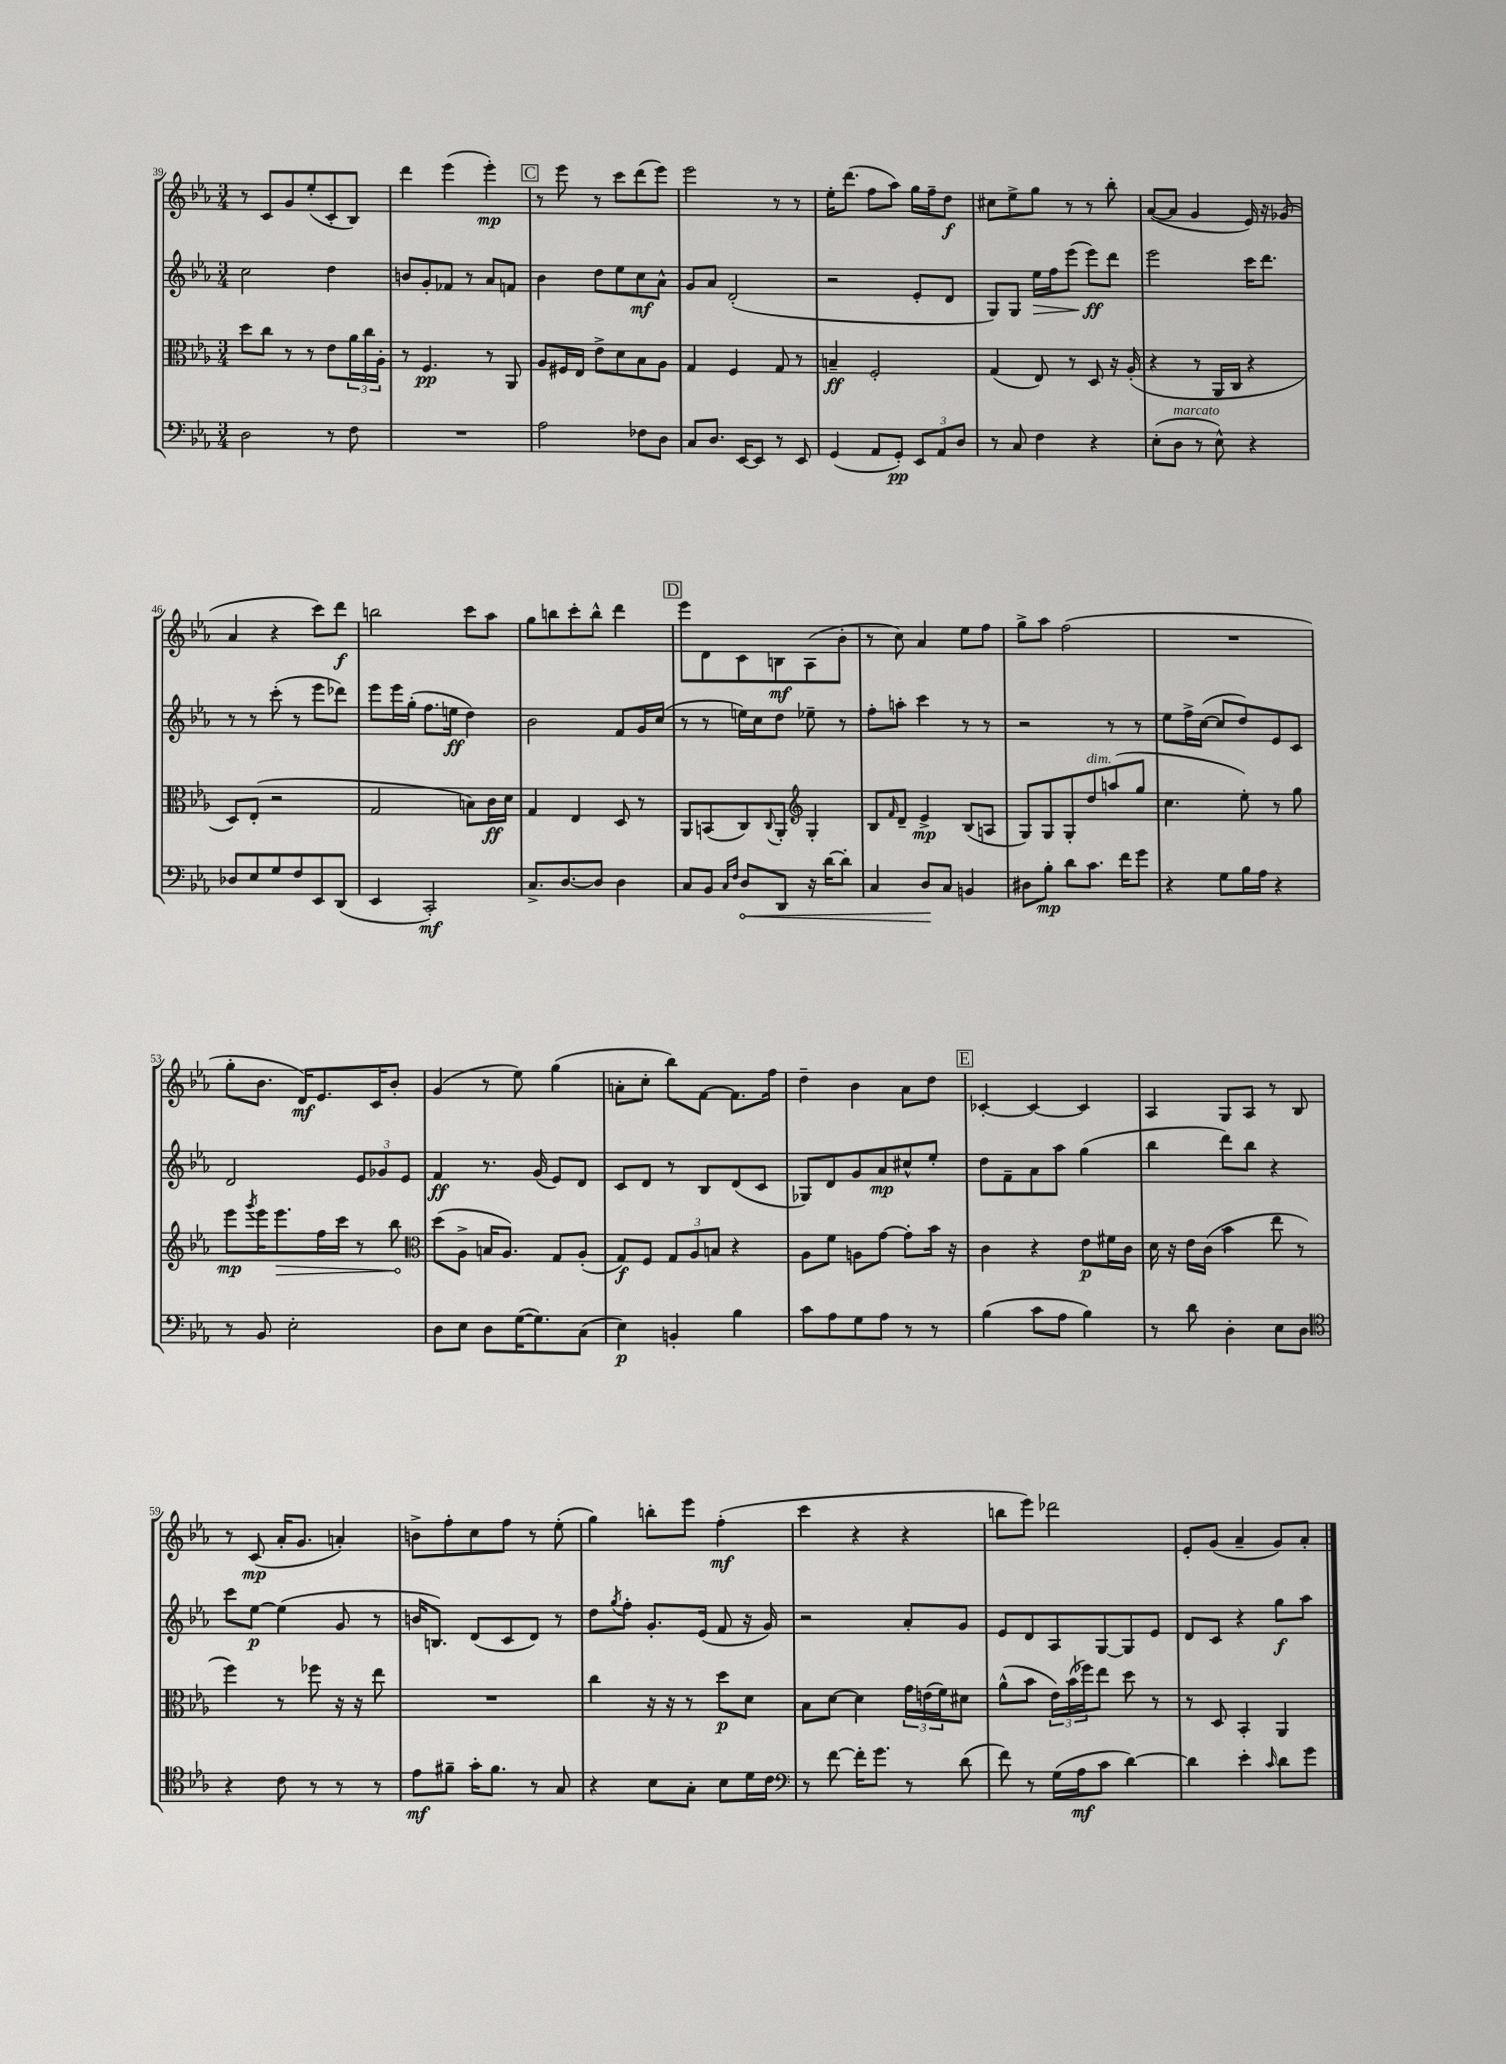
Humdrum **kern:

**kern	**dynam	**kern	**dynam	**kern	**dynam	**kern	**dynam
*part4	*part4	*part3	*part3	*part2	*part2	*part1	*part1
*staff4	*staff4	*staff3	*staff3	*staff2	*staff2	*staff1	*staff1
*clefF4	*	*clefC3	*	*clefG2	*	*clefG2	*
*k[b-e-a-]	*	*k[b-e-a-]	*	*k[b-e-a-]	*	*k[b-e-a-]	*
*M3/4	*	*M3/4	*	*M3/4	*	*M3/4	*
=39	=39	=39	=39	=39	=39	=39	=39
2D\	.	8dd\L	.	2cc\	.	8r	.
.	.	8cc\J	.	.	.	8c/L	.
.	.	8r	.	.	.	8g/	.
.	.	8r	.	.	.	(8ee-'/	.
8r	.	8e-\L	.	4dd\	.	8c'/	.
8F\	.	24a-\L	.	.	.	8B-/J)	.
.	.	24cc\	.	.	.	.	.
.	.	24A-'\JJ	.	.	.	.	.
=40	=40	=40	=40	=40	=40	=40	=40
2.r	.	8r	.	8bn/L	.	4ddd\	.
.	.	4.F/	pp	8g'/	.	.	.
.	.	.	.	8f-X/J	.	(4eee-\	.
.	.	.	.	8r	.	.	.
.	.	8r	.	8a-/L	.	4eee-'\)	mp
.	.	8AA-/	.	8fn/J	.	.	.
!!LO:REH:place=s1:t=C
=41	=41	=41	=41	=41	=41	=41	=41
2A-\	.	8A-/L	.	4b-\	.	8r	.
.	.	16F#X/L	.	.	.	8eee-\	.
.	.	16E-/JJ	.	.	.	.	.
.	.	8e-^\L	.	8dd\L	.	8r	.
.	.	8d\	.	8ee-\	.	8ccc\L	.
8F-X\L	.	8B-\	.	8cc\	mf	(8ddd\	.
8D\J	.	8A-\J	.	8a-^^\J	.	8eee-\J)	.
=42	=42	=42	=42	=42	=42	=42	=42
8C/L	.	4G/	.	8g/L	.	2eee-\	.
8.D/J	.	.	.	8a-/J	.	.	.
.	.	4F/	.	(2d'/	.	.	.
[16EE-/KL	.	.	.	.	.	.	.
8EE-/J]	.	.	.	.	.	.	.
8r	.	8G/	.	.	.	8r	.
8EE-/	.	8r	.	.	.	8r	.
=43	=43	=43	=43	=43	=43	=43	=43
(4GG/	.	4Bn~/	ff	2r	.	16ee-'\KL	.
.	.	.	.	.	.	(8.ddd\J	.
8AA-/L	.	2F'/	.	.	.	8ff\L	.
8GG'/J)	pp	.	.	.	.	8aa-\J)	.
12EE-/L	.	.	.	8e-'/L	.	16gg\LL	.
.	.	.	.	.	.	16ff~\J	.
12AA-/	.	.	.	.	.	.	.
.	.	.	.	8d/J	.	8dd\J	f
12D/J	.	.	.	.	.	.	.
=44	=44	=44	=44	=44	=44	=44	=44
8r	.	(4G/	.	8G/L)	.	8cc#X\L	.
8C/	.	.	.	8G/J	.	8ee-^\	.
!	!	!	!	!	!LO:HP:b	!	!
4F\	.	8E-/)	.	16ee-\LL	>	8gg\J	.
.	.	.	.	16ff\J	.	.	.
.	.	8r	.	(8eee-\J	.	8r	.
4r	.	8D/	.	8eee-\L)	ff	8r	.
.	.	16r	.	8ddd\J	]	8bb-'\	.
.	.	(16A-'/	.	.	.	.	.
=45	=45	=45	=45	=45	=45	=45	=45
(8E-'\L	.	4r	.	2eee-\	.	([8a-/L	.
!LO:TX:a:i:t=marcato	!	!	!	!	!	!	!
8D\J	.	.	.	.	.	8a-/J]	.
8r	.	8r	.	.	.	4g/	.
8E-^^\)	.	16AA-/LL	.	.	.	.	.
.	.	16C/JJ	.	.	.	.	.
4r	.	4r	.	16ccc\KL	.	16e-/)	.
.	.	.	.	8.ddd\J	.	16r	.
.	.	.	.	.	.	(8g-X/	.
!!LO:LB:g=z
=46	=46	=46	=46	=46	=46	=46	=46
8D-X/L	.	8D/L)	.	8r	.	4a-/	.
8E-/	.	(8E-'/J	.	8r	.	.	.
8G/	.	2r	.	(8ccc'\	.	4r	.
8F/	.	.	.	8r	.	.	.
8EE-/	.	.	.	8eee-\L	.	8ccc\L)	.
(8DD/J	.	.	.	8ddd-X\J)	.	8ddd\J	f
=47	=47	=47	=47	=47	=47	=47	=47
4EE-/	.	2G/	.	8eee-\L	.	2bbn\	.
.	.	.	.	16eee-\L	.	.	.
.	.	.	.	(16gg'\JJ	.	.	.
2CC'/)	mf	.	.	8.ff\L	.	.	.
.	.	.	.	16een\Jk	ff	.	.
.	.	8Bn\L)	.	4dd\)	.	8ccc\L	.
.	.	16c\L	ff	.	.	8aa-\J	.
.	.	16d\JJ	.	.	.	.	.
=48	=48	=48	=48	=48	=48	=48	=48
8.C^/L	.	4G/	.	2b-\	.	8gg\L	.
.	.	.	.	.	.	8bbn\	.
[8.D/	.	.	.	.	.	.	.
.	.	4E-/	.	.	.	8ccc'\	.
8D/J]	.	.	.	.	.	8bb^^\J	.
4D\	.	8D/	.	8f/L	.	4ddd\	.
.	.	8r	.	16g/L	.	.	.
.	.	.	.	(16cc/JJ	.	.	.
!!LO:REH:place=s1:t=D
=49	=49	=49	=49	=49	=49	=49	=49
8C/L	.	8AA-/L	.	8r	.	8eee-\L	.
8BB-/J	.	(8BBn/	.	8r	.	8d\	.
16qqC/LL	.	.	.	.	.	.	.
16qqF/JJ	.	.	.	.	.	.	.
!	!LO:HP:b	!	!	!	!	!	!
8D/L	<	8C/)	.	16een\LL)	.	8c\	.
.	.	.	.	16cc\J	.	.	.
.	.	8qqC/	.	.	.	.	.
8DD/J	.	8AA-'/J	.	8dd\J	.	8Bn\	mf
*	*	*clefG2	*	*	*	*	*
16r	.	4G'/	.	8ee-X~\	.	(8A-\	.
[16d\KL	.	.	.	.	.	.	.
8d'\J]	.	.	.	8r	.	8b-'\J	.
=50	=50	=50	=50	=50	=50	=50	=50
4C/	.	8B-/L	.	8ff'\L	.	8r	.
.	.	16qqf/	.	.	.	.	.
.	.	8d~/J	.	8aan'\J	.	8cc\)	.
8D/L	.	4e-^/	mp	4ccc\	.	4a-/	.
8C/J	[	.	.	.	.	.	.
4BBn/	.	(8B-/L	.	8r	.	8ee-\L	.
.	.	8An/J	.	8r	.	8ff\J	.
=51	=51	=51	=51	=51	=51	=51	=51
8D#X\L	.	8G/L)	.	2r	.	8gg^\L	.
8B-'\J	mp	8G/	.	.	.	8aa-\J	.
8d\L	.	8G'/	.	.	.	(2ff\	.
!	!	!LO:TX:a:i:t=dim.	!	!	!	!	!
8.c\J	.	8dd/	.	.	.	.	.
.	.	(8aan/	.	8r	.	.	.
16f\KL	.	.	.	.	.	.	.
8g\J	.	8gg/J	.	8r	.	.	.
=52	=52	=52	=52	=52	=52	=52	=52
4r	.	4.cc\	.	8ee-\L	.	2.r	.
.	.	.	.	16ff^\L	.	.	.
.	.	.	.	([16cc\JJ	.	.	.
8G\L	.	.	.	8cc/L]	.	.	.
16B-\L	.	8ee-'\)	.	8dd/)	.	.	.
16A-\JJ	.	.	.	.	.	.	.
4r	.	8r	.	8e-/	.	.	.
.	.	8gg\	.	8c/J	.	.	.
!!LO:LB:g=z
=53	=53	=53	=53	=53	=53	=53	=53
8r	.	8eee-\L	mp	2d/	.	8gg'\L	.
.	.	8qggg/	.	.	.	.	.
8BB-/	.	16eee-\K	.	.	.	8.b-\J	.
!	!	!	!LO:HP:b	!	!	!	!
.	.	8.eee-\	>	.	.	.	.
2E-'\	.	.	.	.	.	.	.
.	.	.	.	.	.	16d/KL)	mf
.	.	16ff\L	.	.	.	8.e-/	.
.	.	16ccc\JJ	.	.	.	.	.
.	.	8r	.	12e-/L	.	.	.
.	.	.	.	.	.	16c/K	.
.	.	.	.	12g-X/	.	.	.
.	.	8bb-\	.	.	.	8b-'/J	.
.	.	.	.	12e-/J	.	.	.
.	.	.	]	.	.	.	.
=54	=54	=54	=54	=54	=54	=54	=54
*	*	*clefC3	*	*	*	*	*
8D\L	.	(8dd\L	.	4f/	ff	(4g/	.
8E-\J	.	8A-^\J	.	.	.	.	.
8D\L	.	16Bn/KL	.	8.r	.	8r	.
.	.	8.A-/J)	.	.	.	.	.
([16G\K	.	.	.	.	.	8ee-\)	.
8.G\])	.	.	.	(16g/	.	.	.
.	.	8G/L	.	8e-/L)	.	(4gg\	.
(8C\J	.	(8A-'/J	.	8d/J	.	.	.
=55	=55	=55	=55	=55	=55	=55	=55
4E-\)	p	8G/L)	f	8c/L	.	8an'\L	.
.	.	8F/J	.	8d/J	.	8cc'\J	.
4BBn'/	.	12G/L	.	8r	.	8bb-\L)	.
.	.	12A-/	.	.	.	.	.
.	.	.	.	8B-/L	.	[8f\J	.
.	.	12Bn/J	.	.	.	.	.
4B-\	.	4r	.	(8d/	.	8.f\L]	.
.	.	.	.	8c/J	.	.	.
.	.	.	.	.	.	16ff\Jk	.
=56	=56	=56	=56	=56	=56	=56	=56
8c\L	.	8A-\L	.	8G-X/L)	.	4dd~\	.
8A-\	.	8f\J	.	8d/	.	.	.
8G\	.	8An\L	.	8g/	.	4b-\	.
8A-\J	.	[8g\J	.	8a-/	mp	.	.
8r	.	8g'\L]	.	8cc#X^^/	.	8a-\L	.
8r	.	16b-\Jk	.	8ee-'/J	.	8dd\J	.
.	.	16r	.	.	.	.	.
!!LO:REH:place=s1:t=E
=57	=57	=57	=57	=57	=57	=57	=57
(4B-\	.	4c\	.	8dd\L	.	[4c-X'/	.
.	.	.	.	8f~\	.	.	.
8c\L	.	4r	.	8a-\	.	4c-/_	.
8A-\J	.	.	.	8aa-\J	.	.	.
4B-\)	.	8e-\L	p	(4gg\	.	4c-/]	.
.	.	16f#X\L	.	.	.	.	.
.	.	16c\JJ	.	.	.	.	.
=58	=58	=58	=58	=58	=58	=58	=58
8r	.	16d\	.	4bb-\	.	4A-/	.
.	.	16r	.	.	.	.	.
8d\	.	16e-\LL	.	.	.	.	.
.	.	(16c\JJ	.	.	.	.	.
4D'\	.	4b-\	.	8ddd\L)	.	8G/L	.
.	.	.	.	8bb-\J	.	8A-/J	.
8E-\L	.	8ee-\	.	4r	.	8r	.
8D\J	.	8r	.	.	.	8B-/	.
!!LO:LB:g=z
=59	=59	=59	=59	=59	=59	=59	=59
*clefC4	*	*	*	*	*	*	*
4r	.	4ff\)	.	8ccc\L	.	8r	.
.	.	.	.	[8ee-\J	p	(8c/	mp
8c\	.	8r	.	(4ee-\]	.	16a-'/KL	.
.	.	.	.	.	.	8.g/J	.
8r	.	8ff-X\	.	.	.	.	.
8r	.	16r	.	8g/	.	4an'/)	.
.	.	16r	.	.	.	.	.
8r	.	8ee-\	.	8r	.	.	.
=60	=60	=60	=60	=60	=60	=60	=60
8e-\L	mf	2.r	.	16bn/KL	.	8bn^\L	.
.	.	.	.	8.Bn/J)	.	.	.
8f#X~\J	.	.	.	.	.	8ff'\	.
16g'\KL	.	.	.	(8d/L	.	8cc\	.
8.f#\J	.	.	.	.	.	.	.
.	.	.	.	8c/	.	8ff\J	.
8r	.	.	.	8d/J)	.	8r	.
8G/	.	.	.	8r	.	(8ee-'\	.
=61	=61	=61	=61	=61	=61	=61	=61
4r	.	4cc\	.	8dd\L	.	4gg\)	.
.	.	.	.	8qgg/	.	.	.
.	.	.	.	8ff'\J	.	.	.
8B-\L	.	16r	.	8.g'/L	.	8bbn'\L	.
.	.	16r	.	.	.	.	.
8G'\J	.	8r	.	.	.	8eee-\J	.
.	.	.	.	(16e-/Jk	.	.	.
8B-\L	.	8dd\L	p	8f/	.	(4ff'\	mf
16d\L	.	8d\J	.	16r	.	.	.
16c\JJ	.	.	.	16g/)	.	.	.
=62	=62	=62	=62	=62	=62	=62	=62
*clefF4	*	*	*	*	*	*	*
8r	.	8B-\L	.	2r	.	4ccc\	.
[8f\	.	[8d\J	.	.	.	.	.
16f'\KL]	.	4d\]	.	.	.	4r	.
8.g\J	.	.	.	.	.	.	.
8r	.	24g\LL	.	8a-'/L	.	4r	.
.	.	(24en\	.	.	.	.	.
.	.	24f\J)	.	.	.	.	.
(8d\	.	8d#X\J	.	8g/J	.	.	.
=63	=63	=63	=63	=63	=63	=63	=63
8f\)	.	(8a-^^\L	.	8e-/L	.	8bbn\L	.
8r	.	8b-\J	.	8d/	.	8eee-\J)	.
(16G\LL	.	24e-\LL)	.	8A-/	.	2ddd-X\	.
.	.	(24b-\	.	.	.	.	.
16A-\J	mf	.	.	.	.	.	.
.	.	24ff-X\J)	.	.	.	.	.
8c\J	.	8ee-\J	.	[8G/	.	.	.
[4d\)	.	8dd\	.	8G/]	.	.	.
.	.	8r	.	8e-/J	.	.	.
=64	=64	=64	=64	=64	=64	=64	=64
4d\]	.	8r	.	8d/L	.	8e-'/L	.
.	.	8D/	.	8c/J	.	(8g/J	.
4e-'\	.	4BB-'/	.	4r	.	4a-~/	.
16qqc/	.	.	.	.	.	.	.
8d\L	.	4AA-/	.	8gg\L	f	8g/L)	.
8g\J	.	.	.	8aa-\J	.	8a-'/J	.
==	==	==	==	==	==	==	==
*-	*-	*-	*-	*-	*-	*-	*-
